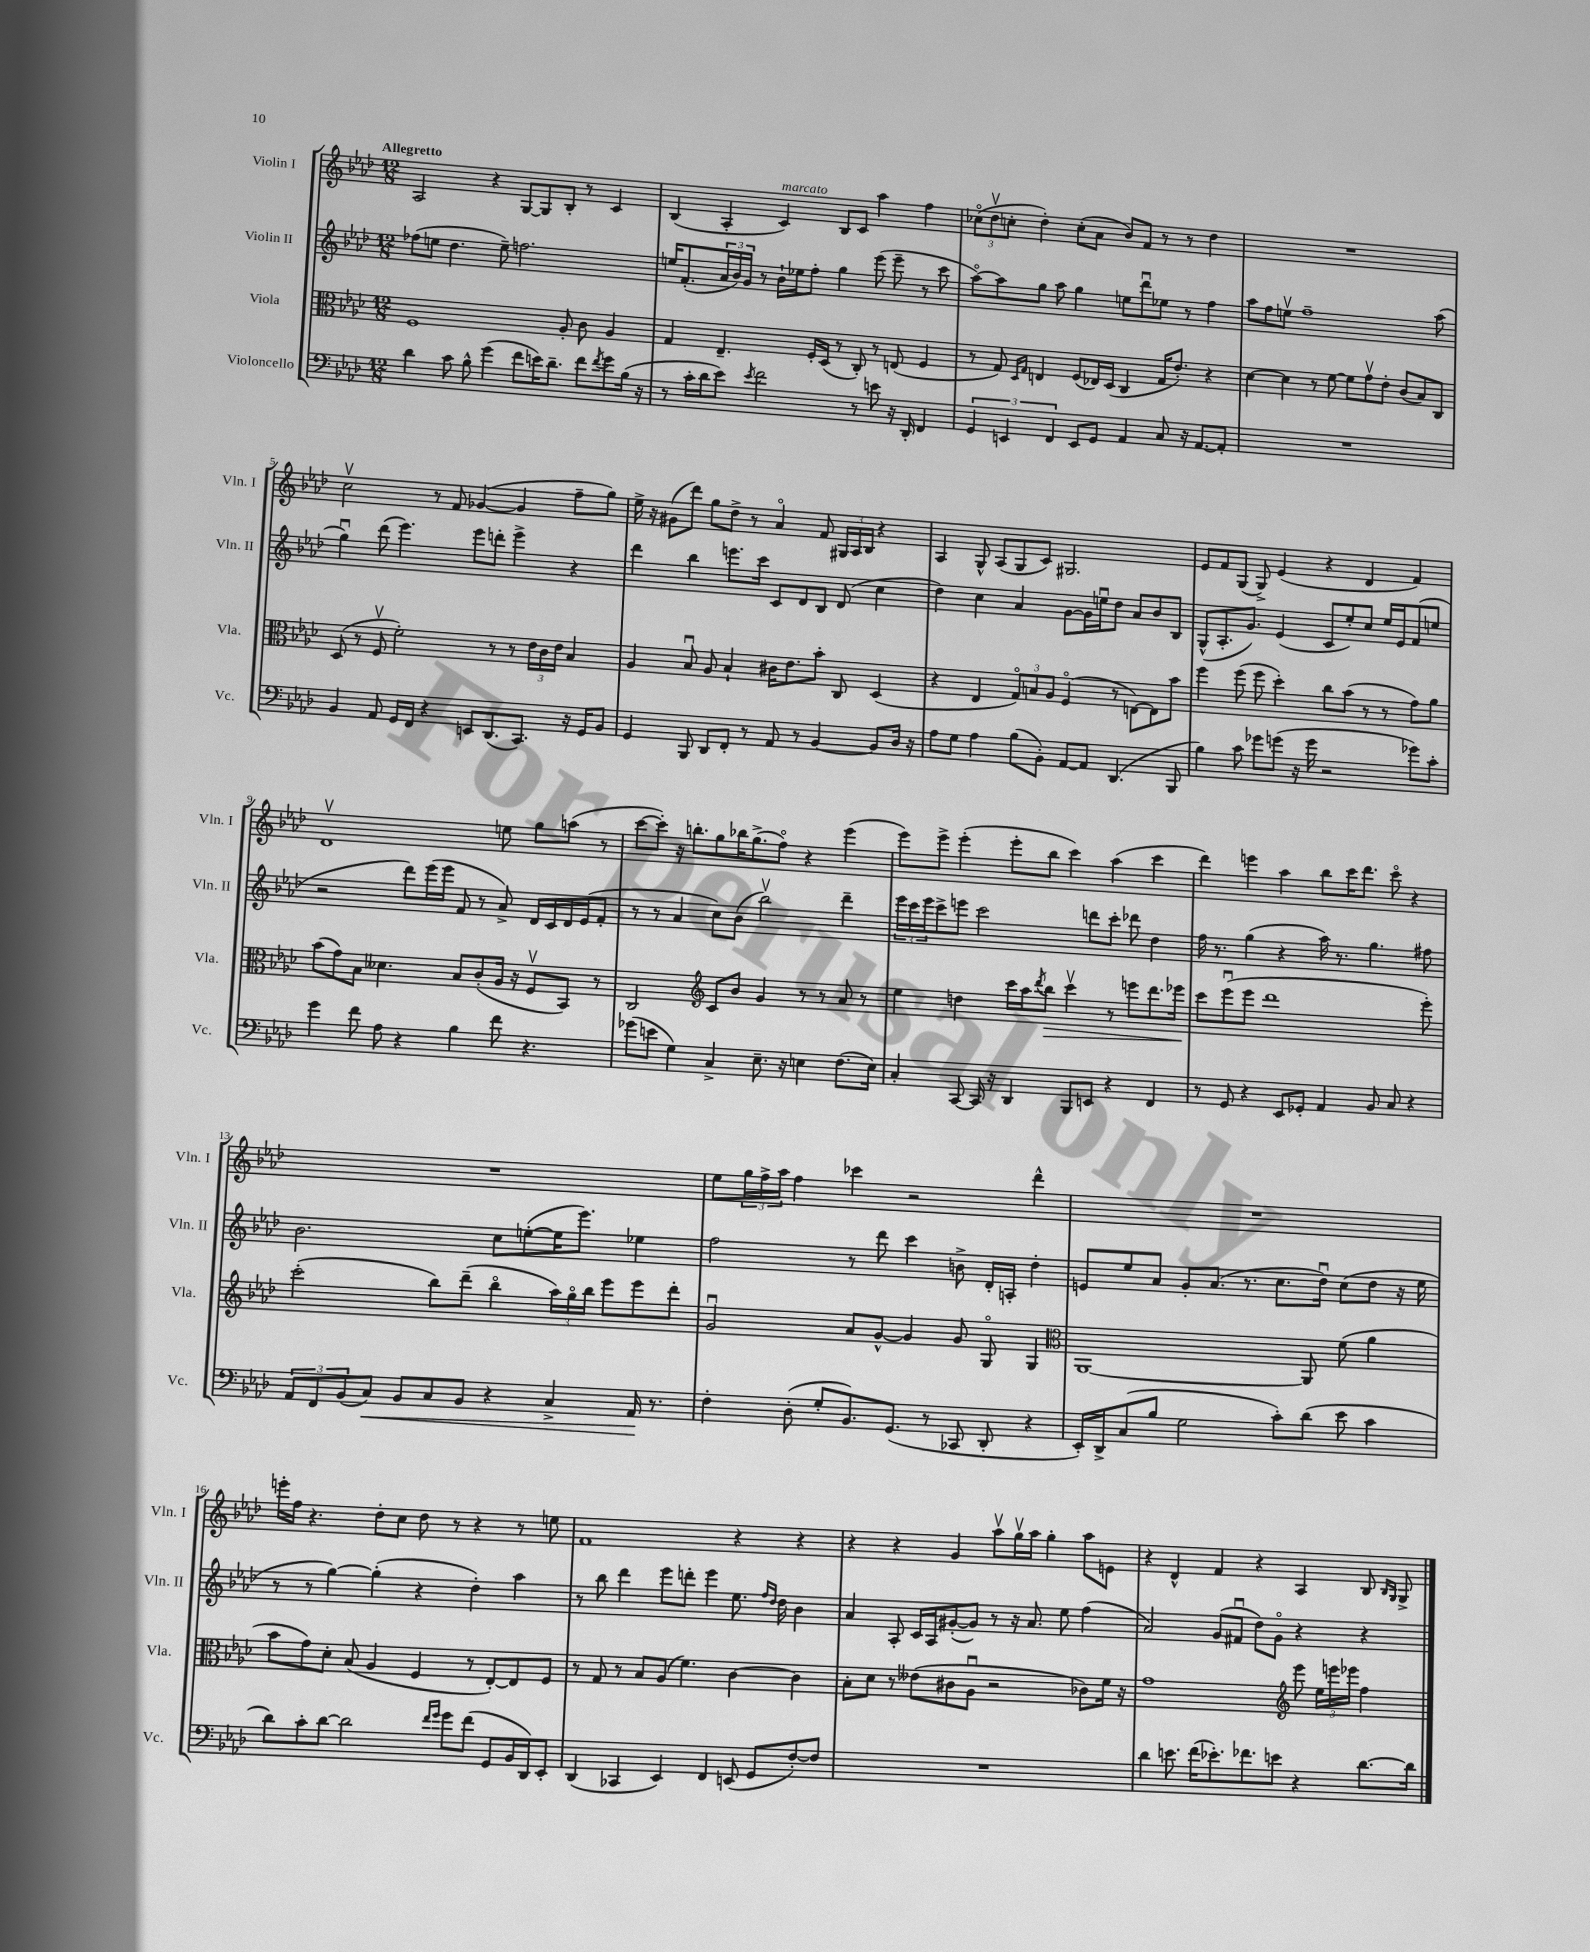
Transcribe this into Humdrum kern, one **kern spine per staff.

**kern	**kern	**kern	**kern
*staff4	*staff3	*staff2	*staff1
*clefF4	*clefC3	*clefG2	*clefG2
*k[b-e-a-d-]	*k[b-e-a-d-]	*k[b-e-a-d-]	*k[b-e-a-d-]
*M12/8	*M12/8	*M12/8	*M12/8
4d-\	1F	(8ff-\L	2A-/
.	.	8ee\J	.
8c\	.	4.dd-\	.
8B-^^\	.	.	.
(4g\	.	.	4r
.	.	8ee~\)	.
8f\L	.	2.ff\	[8G/L
16e\K)	.	.	8G/]
8.d-~\J	.	.	.
.	8A-'/	.	8B-'/J
8f\L	8c\	.	8r
8qf/	.	.	.
8g\	4A-/	.	4c/
(16B-\Jk	.	.	.
16r	.	.	.
=	=	=	=
8r	4G/	16ee/LK	(4B-/
.	.	(8.f'/	.
16c'\LL	.	.	.
16d-\J	.	.	.
8e-\J)	4.E-~/	24a-/L	4A-'/
.	.	24b-/)	.
.	.	24g/JJ	.
8qe-/	.	.	.
2f\	.	8r	.
.	.	16b-`\LL	4c/)
.	.	16ee-\J	.
.	16F'/LL	8ff'\J	.
.	(16D-/JJ	.	.
.	8r	4gg\	8B-/L
8r	8C'/)	.	8c/J
8e\	8r	(8eee-\	4aa-\
16r	(8E/	8eee-~\	.
16DD-'/	.	.	.
4FF/	4F/	8r	4ff\
.	.	8ccc\	.
=	=	=	=
6GG/	8r	[8aa-o\L)	(12cc-o\L
.	.	.	12dd-v\
.	8G/)	8aa-\]	.
6EE/	.	.	12cc'\J
.	16qqD-/LL	.	.
.	16qqG/JJ	.	.
.	4E/	8gg\J	4dd-'\)
6FF/	.	.	.
.	.	8aa-\	.
8EE/L	(8F/L	4gg\	(8cc'\L
8GG/J	16E-/L)	.	8a-\J
.	(16D-/JJ	.	.
4AA-/	4C/	8ee\L	8b-/L)
.	.	8ddd-u\	8f/J
8C/	16G/LK	8ee-\J	8r
.	8.e-'/J)	.	.
16r	.	8r	8r
[8.AA-/L	.	.	.
.	4r	4ff\	4dd-\
8AA-'/]J	.	.	.
=	=	=	=
1.r	[4d-\	8aa-\L	1.r
.	.	8ff\	.
.	4d-\]	8eev\J	.
.	.	1ff~	.
.	8r	.	.
.	[8f\	.	.
.	8f\]L	.	.
.	8gv\	.	.
.	8e-'\J	.	.
.	(8c/L	.	.
.	8B-/)	.	.
.	8C/J	(8aa-\	.
=	=	=	=
4BB-/	(8D-/	4ggu\)	2ccv\
.	8r	.	.
8AA-/	8Fv/	(8ddd-\	.
16GG/LL	2f'\)	4.eee-\)	.
16FF/JJ	.	.	.
4r	.	.	8r
.	.	.	8f/
8EE/L	.	8eee-\L	([4g-/
(8.DD-/	8r	8ddd'\J	.
.	8r	4eee-^\	4g-/]
8.CC/J)	.	.	.
.	24e-\LL	.	.
.	24c\	.	.
.	24e-\JJ	.	.
16r	4B-/	4r	8ff~\L
16GG/LK	.	.	.
8BB-/J	.	.	8gg\J)
=	=	=	=
4GG/	4A-/	4ddd-\	16ee-^\
.	.	.	16r
.	.	.	(8g#\L
8BBB-/	8B-u/	4bb-\	8ddd-\J)
8DD-/L	8A-/	.	8gg\L
8FF'/J	4B-`/	8.eee\L	8dd-^\J
8r	.	.	8r
.	.	16ccc\Jk	.
8AA-/	16c#\LK	8c/L	4a-o/
.	8.e-\	.	.
8r	.	8d-/	.
[4BB-/	8b-'\J	8B-/J	8f/
.	8C/	(8d-/	24G#/LL
.	.	.	24A-/
.	.	.	24B-/JJ
8BB-/]L	(4D-/	4cc\	4r
16D-/Jk	.	.	.
16r	.	.	.
=	=	=	=
8A-\L	4r	4dd-\)	4A-/
8G\J	.	.	.
4A-\	4E-/	4cc\	8G^^/
.	.	.	(8A-/L
(8B-\L	12Go/L)	4a-/	8G/
.	12B/	.	.
8BB-'\J)	.	.	8c/J)
.	12A-/J	.	.
[8AA-/L	(4Fo/	[8g\L	2.G#/
8AA-/]J	.	16g\]L	.
.	.	16eeu\J	.
(4.DD-/	8r	8dd-\J	.
.	[8E\L)	8a-/L	.
.	8E\]	8b-/	.
8BBB-/	8b-\J	8B-/J	.
=	=	=	=
4B-\)	4ff\	(8G^^/L	8e-/L
.	.	8.A-'/	8f/
8c\	(8ff\	.	(8G/J
.	.	8.g/J)	.
8g-\L	8ff\	.	8G^/)
(8g\J	4dd-'\)	(4e-/	(4e-/
16r	.	.	.
16g\	.	.	.
2r	8cc\L	8c/L	4r
.	(8b-\J	8ee-'/)	.
.	8r	8cc/J	4d-/
.	8r	16ee-/LL	.
.	.	16e-/J	.
8g-\L)	8g\L)	(8f/	4f/)
8c'\J	8a-\J	8ee/J	.
=	=	=	=
4g\	(8b-\L	2r	1d-v
.	8g\)	.	.
8f\	8B-\J	.	.
8A-\	4.d--\	.	.
4r	.	8ddd-\L)	.
.	.	(16eee-\L	.
.	.	16eee-\JJ	.
4B-\	8B-/L	8f/	.
.	(8c'/	8r	.
8f\	16A-/Jk	8a-^/)	8ee\
.	16r	.	.
4.r	8Fv/L	16d-/LL	8gg\L
.	.	16c/	.
.	8BB-/J)	16d-/	(8aa\J
.	.	(16e-/J	.
.	8r	8f'/J	8r
=	=	=	=
(8g-\L	2C/	8r	[8ccc\L
8e\J	.	8r	8ccc'\]J)
4G\)	.	4a-/	16r
.	.	.	8.bb'\L
*	*clefG2	*	*
4C^/	8c/L	8cc\L)	8gg\
.	8b-/J	(8b-\J	16bb-\K
.	.	.	(8.gg^\
8.E-~\	4g/	2bb-v\)	.
.	.	.	8ffo\J)
16r	.	.	.
4E\	8r	.	4r
.	8r	.	.
(8.F\L	8a-/	4ddd-~\	(4eee-\
.	8r	.	.
16E\Jk)	.	.	.
=	=	=	=
4C'/	4ee-\	24eee-\LL	8eee-\L)
.	.	24ccc\	.
.	.	24eee-\J	.
.	.	8ccc^\	8eee-^\J
[8CC/	4dd\	8eee\J	(4eee-'\
16CC/]	.	2ccc\	.
16r	.	.	.
4DD-/	16ccc\LL	.	8eee-'\L
.	16aa-\J	.	.
.	8qddd-/	.	.
.	8bb-\J	.	8bb-\J
8BBB-/L	4cccv\	.	4ccc\)
8EE/J	.	8ddd\L	.
4r	8r	8ccc'\J	(4aa-\
.	8eee\L	8ddd-\	.
4FF/	8.ddd-\	4dd-\	4ccc\
.	16eee-\Jk	.	.
=	=	=	=
8r	8ccc\L	16ff\	4ddd-\)
.	.	8.r	.
8GG/	(8eee-u\	.	.
4r	8eee-\J	(4gg\	4eee\
.	1ddd-	.	.
8EE-/L	.	4r	4aa-\
8GG-'/J	.	.	.
4AA-/	.	16aa-\)	8bb-\L
.	.	8.r	.
.	.	.	16ccc\K
.	.	.	8.ddd-\J
8BB-/	.	4.gg\	.
8C/	.	.	8ccco\
4r	.	.	4r
.	8eee-'\)	8ff#\	.
=	=	=	=
12AA-/L	(2ccc'\	2.b-\	1.r
12FF/	.	.	.
(12BB-/	.	.	.
8C/J)	.	.	.
8BB-/L	.	.	.
8C/	8bb-\L)	.	.
8BB-/J	(8ddd-~\J	.	.
4r	4bb-o\	8cc\L	.
.	.	([8ee'\	.
4C^/	24aa-\LL)	16ee\]K	.
.	24ggo\	.	.
.	.	8.eee-\J)	.
.	24bb-\JJ	.	.
.	8eee-\L	.	.
16AA-/	8eee-\	4ee-\	.
8.r	.	.	.
.	8ddd-'\J	.	.
=	=	=	=
4F'\	2gu/	2ff\	8ee-\L
.	.	.	24gg\L
.	.	.	24ff^\
.	.	.	24aa-\JJ
(8D-'\	.	.	4ff\
8G'/L	.	.	.
8.BB-/)	8a-/L	8r	4ccc-\
.	[8g^^/J	8ddd-\	.
(8.GG/J	.	.	.
.	4g/]	4ccc\	2r
8r	.	.	.
8CC-/	8g/	8b^\	.
8DD-'/	8Go/	16d-'/LL	.
.	.	16A'/JJ	.
4r	4G/	4dd-'\	4ddd-^^\
=	=	=	=
*	*clefC3	*	*
16EE-'/LL)	[1AA-	8e/L	1.r
16DD-^/J	.	.	.
(8C/	.	8ee-/	.
8B-/J	.	8a-/J	.
2G\	.	8g'/L	.
.	.	(8.a-/J	.
.	.	8.r	.
8c'\L)	.	8.cc\L	.
(8d-\J	8AA-/]	.	.
.	.	16dd-u\Jk)	.
8e-\	(8f\	(8cc\L	.
4c\	4a-\	8dd-\J	.
.	.	16r	.
.	.	16ee-\	.
=	=	=	=
8d-\L)	8b-\L	8r	16eee'\LL
.	.	.	16ff\JJ
8c'\	8g\)	8r	4.r
[8d-\J	8d-'\J	[4gg\)	.
2d-\]	(8B-/	.	.
.	4A-/	(4gg'\]	8dd-'\L
.	.	.	8cc\J
.	4F/	4r	8dd-\
16qqf/LL	.	.	.
16qqg/JJ	.	.	.
8g\L	.	.	8r
(8f\J	8r	4dd-'\)	4r
8GG/L	[8E-'/L)	.	.
16BB-/L	8E-/]	4aa-\	8r
16DD-/J)	.	.	.
8EE-'/J	8F/J	.	8ee\
=	=	=	=
(4DD-/	8r	8r	1f
.	8G/	8bb-\	.
4CC-/	8r	4ddd-\	.
.	8B-/L	.	.
4EE-/)	(8A-/J	8eee-\L	.
.	4.f\)	8ddd'\J	.
4FF/	.	4eee-\	.
(8EE/	[4c\	8.ee-\	4r
8GG/L	.	.	.
.	.	16qqff/LL	.
.	.	16qqdd-/JJ	.
.	.	16dd-\	.
[8F'/)	4c\]	4b-\	4r
8F/]J	.	.	.
=	=	=	=
1.r	8B-'\L	4a-/	4r
.	8d-\J	.	.
.	8r	8A-'/	4r
.	(8e--\L	16c/LL	.
.	.	16A-/J	.
.	8c#\	([8g#'/	4g/
.	8A-u\J	8g#/]J)	.
.	2r	8r	8aa-v\L
.	.	16r	16ggv\L
.	.	8.a-/	16aa-\JJ
.	.	.	4gg'\
.	.	8ee-\	.
.	8c-\L)	(4ff\	8aa-\L
.	16f\Jk	.	8e\J
.	16r	.	.
=	=	=	=
4d-\	1g	2a-/)	4r
8.e\	.	.	4d-^^/
(16f\LK	.	.	.
8.e-'\)	.	(8g/L	4f/
.	.	8f#u/J	.
8.f-\	.	.	.
.	.	8dd-\L)	4r
8e\J	.	8go\J	.
*	*clefG2	*	*
4r	8eee-\	4r	4A-/
.	24ee-\LL	.	.
.	24eee\	.	.
.	24eee-\JJ	.	.
[8.d-\L	4ff\	4r	8B-/
.	.	.	16qqB-/LL
.	.	.	16qqG/JJ
.	.	.	8G^/
16d-\]Jk	.	.	.
==	==	==	==
*-	*-	*-	*-
